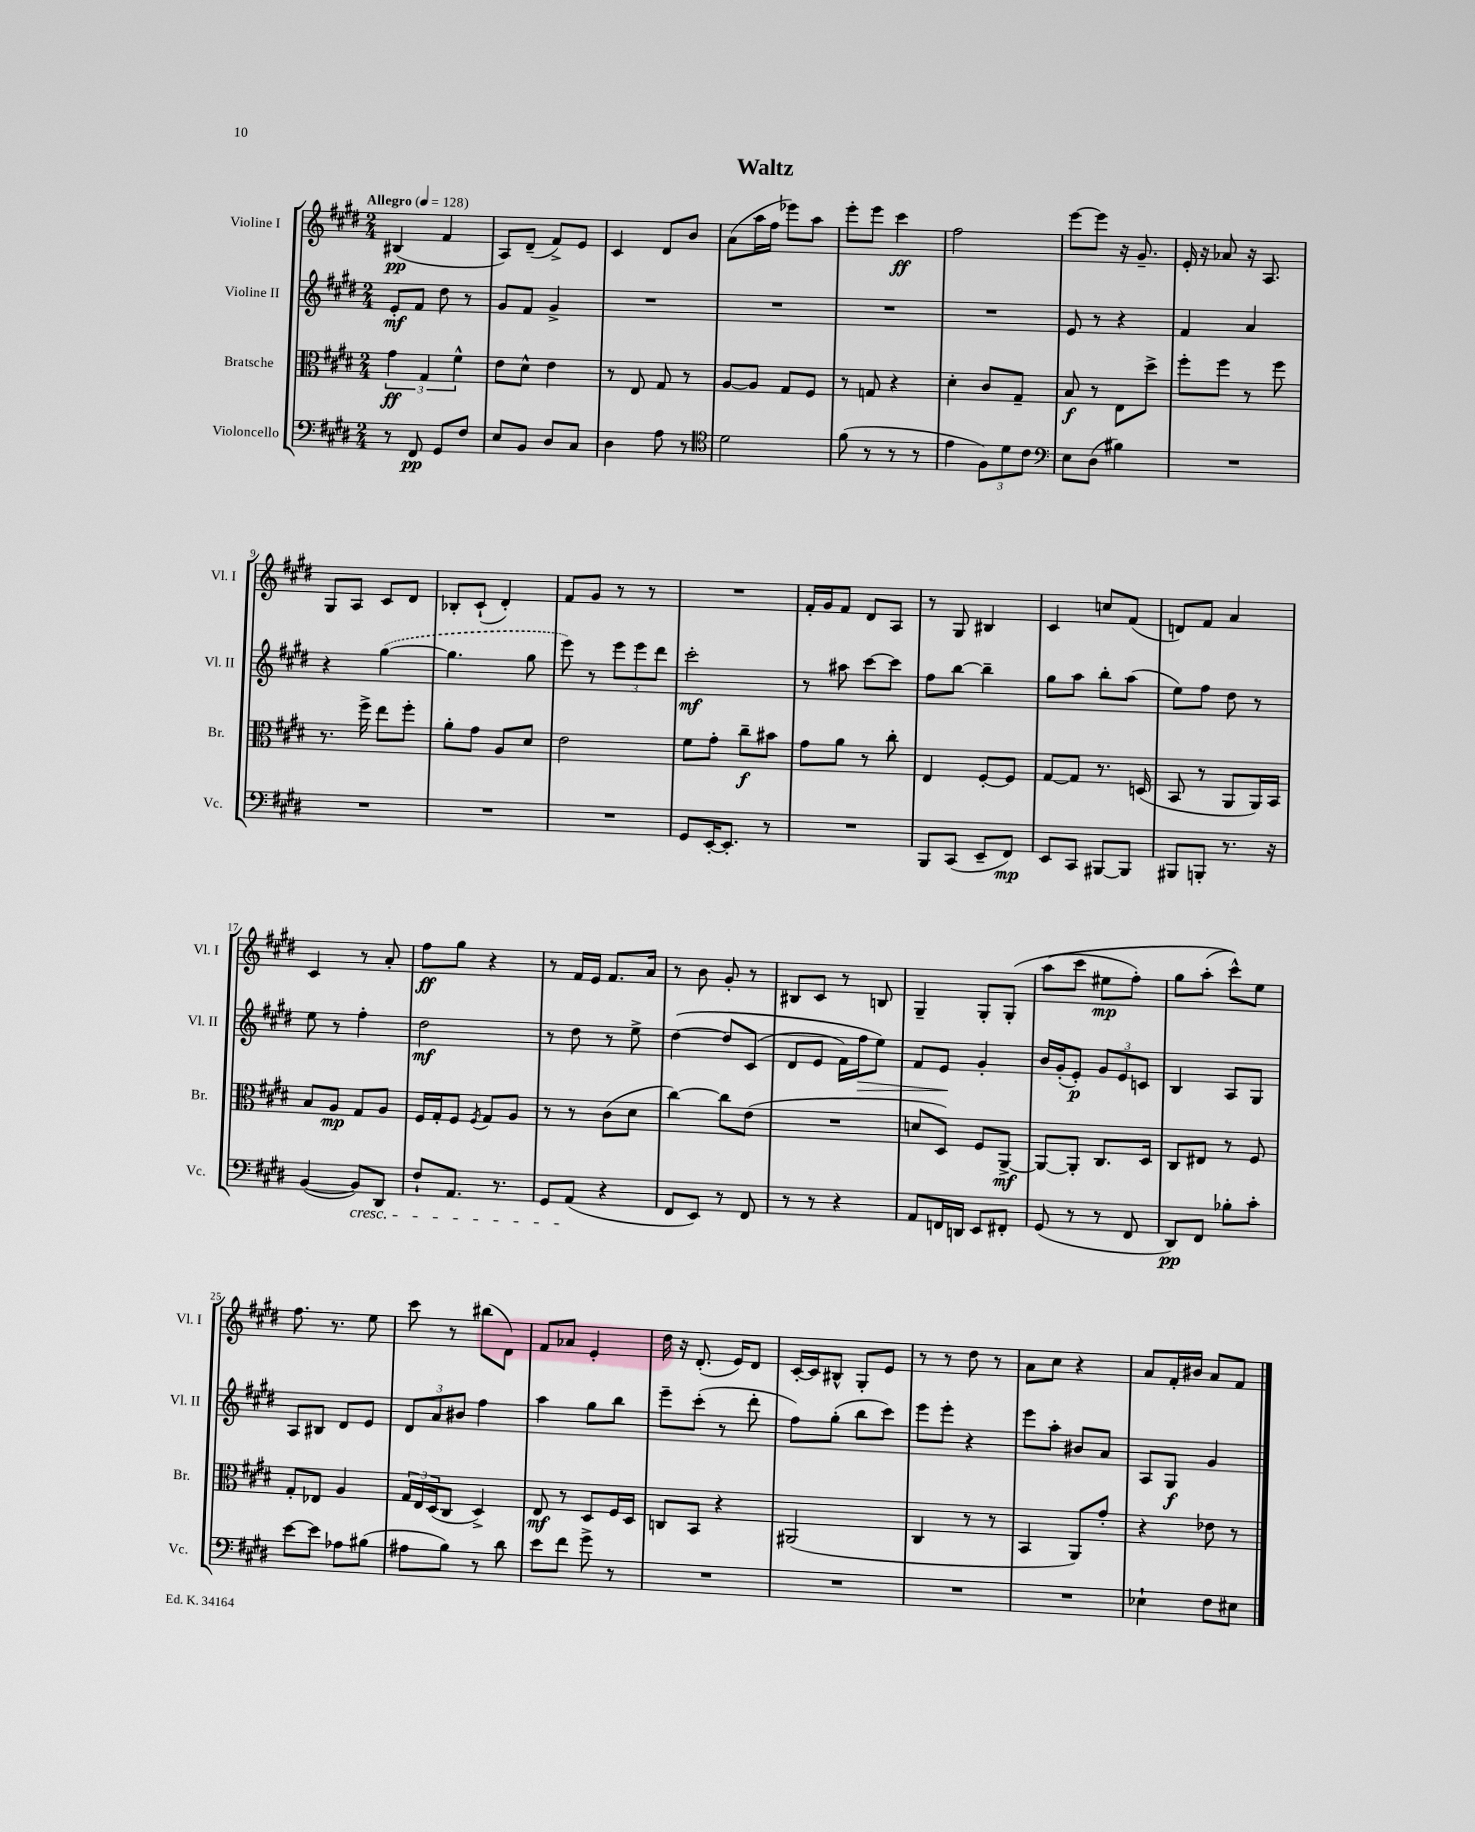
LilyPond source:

\header { title = "Waltz" }
<<
\new StaffGroup <<
\new Staff = "s0" \with { instrumentName = "Violine I" shortInstrumentName = "Vl. I" } {
    \clef treble \key e \major \numericTimeSignature \time 2/4 \tempo "Allegro" 4 = 128
    bis4\pp( fis'4 |
    a8) dis'8--( fis'8->) e'8 |
    cis'4 dis'8 b'8 |
    a'8( a''16 fis''16 ees'''8) a''8 |
    e'''8-. e'''8 cis'''4\ff |
    fis''2 |
    e'''8~ e'''8 r16 gis'8.-- |
    e'16-. r16 aes'8 r16 a8. |
    gis8 a8 cis'8 dis'8 |
    bes8-. cis'8-!( dis'4-.) |
    fis'8 gis'8 r8 r8 |
    R2 |
    fis'16-. gis'16 fis'8 dis'8 a8 |
    r8 gis8 bis4 |
    cis'4 c''8 fis'8( |
    d'8) fis'8 a'4 |
    cis'4 r8 a'8-. |
    fis''8\ff gis''8 r4 |
    r8 fis'16 e'16 fis'8. a'16 |
    r8 b'8 gis'8-. r8 |
    bis8 cis'8 r8 b8 |
    gis4-- gis8-. gis8-.\( |
    a''8( cis'''8 eis''8\mp fis''8-.) |
    gis''8 a''8-.( cis'''8-^)\) e''8 |
    fis''8. r8. e''8 |
    cis'''8 r8 bis''8( dis'8) |
    fis'8 aes'8 e'4-. |
    dis''16 r16 dis'8.-.( e'16) dis'8 |
    cis'16~-. cis'16 bis8-^ gis8-. e'8 |
    r8 r8 dis''8 r8 |
    a'8 cis''8 r4 |
    a'8 fis'16-. bis'16 a'8 fis'8 \bar "|." |
}
\new Staff = "s1" \with { instrumentName = "Violine II" shortInstrumentName = "Vl. II" } {
    \clef treble \key e \major \numericTimeSignature \time 2/4
    e'8-.\mf fis'8 dis''8 r8 |
    gis'8 fis'8 gis'4-> |
    R2 |
    R2 |
    R2 |
    R2 |
    e'8 r8 r4 |
    fis'4 a'4 |
    r4 \once \slurDashed gis''4~( |
    gis''4. gis''8 |
    e'''8) r8 \tuplet 3/2 { e'''8 e'''8 dis'''8 } |
    cis'''2-.\mf |
    r8 ais''8 cis'''8~ cis'''8 |
    fis''8 b''8~ b''4-- |
    gis''8 a''8 b''8-. a''8( |
    e''8) fis''8 dis''8 r8 |
    e''8 r8 fis''4-. |
    dis''2\mf |
    r8 dis''8 r8 e''8-> |
    dis''4~\( dis''8 cis'8( |
    dis'8 e'8 fis'16) fis''16\> e''8\) |
    fis'8 e'8\! gis'4-. |
    b'16 gis'16-.( e'8-.\p) \tuplet 3/2 { gis'8 e'8 c'8 } |
    b4 a8 gis8 |
    a8 bis8 dis'8 e'8 |
    \tuplet 3/2 { dis'8 a'8 bis'8 } fis''4 |
    a''4 gis''8 b''8 |
    e'''8-- cis'''8-.( r8 dis'''8-. |
    fis''8) gis''8-.( b''8 cis'''8) |
    e'''8 e'''8-. r4 |
    e'''8 a''8-. bis'8 a'8 |
    a8 gis8\f gis'4 \bar "|." |
}
\new Staff = "s2" \with { instrumentName = "Bratsche" shortInstrumentName = "Br." } {
    \clef alto \key e \major \numericTimeSignature \time 2/4
    \tuplet 3/2 { gis'4\ff gis4 fis'4-^ } |
    e'8 dis'8-^ e'4 |
    r8 e8 gis8 r8 |
    a8~ a8 gis8 fis8 |
    r8 g8 r4 |
    dis'4-. cis'8 gis8-- |
    b8\f r8 e8 dis''8-> |
    fis''8-. fis''8 r8 fis''8 |
    r8. fis''16-> e''8 fis''8-. |
    a'8-. gis'8 a8 dis'8 |
    e'2 |
    fis'8 gis'8-. cis''8--\f bis'8 |
    gis'8 a'8 r8 cis''8-. |
    e4 fis8~-. fis8 |
    gis8~ gis8 r8. d16( |
    b,8 r8 a,8 a,16) b,16 |
    b8 a8\mp gis8 a8 |
    fis16 gis16-. fis8 \acciaccatura { fis8 } gis8 a8 |
    r8 r8 cis'8( dis'8 |
    cis''4~) cis''8 e'8( |
    R2 |
    d'8 dis8) fis8 a,8~->\mf |
    a,8~ a,8-. cis8. dis16 |
    cis8 eis8 r8 fis8 |
    gis8-. ees8 a4 |
    \tuplet 3/2 { gis16 e16 dis16( } cis8 dis4->) |
    e8\mf r8 dis8 fis16 dis16 |
    c8 b,8 r4 |
    ais,2( |
    cis4 r8 r8 |
    b,4 a,8) gis'8-. |
    r4 ees'8 r8 \bar "|." |
}
\new Staff = "s3" \with { instrumentName = "Violoncello" shortInstrumentName = "Vc." } {
    \clef bass \key e \major \numericTimeSignature \time 2/4
    r8 fis,8\pp gis,8 fis8 |
    e8 b,8 dis8 cis8 |
    dis4 a8 r8 |
    \clef tenor dis'2 |
    fis'8( r8 r8 r8 |
    e'4 \tuplet 3/2 { fis8) dis'8 cis'8 } |
    \clef bass e8 dis8( bis4) |
    R2 |
    R2 |
    R2 |
    R2 |
    gis,8 e,16~-. e,8.-. r8 |
    R2 |
    b,,8 cis,8( e,8-- fis,8\mp) |
    e,8 cis,8 bis,,8~ bis,,8 |
    bis,,8 b,,8-. r8. r16 |
    b,4~( b,8\cresc) dis,8 |
    fis8-! a,8. r8. |
    gis,8 a,8\!( r4 |
    fis,8 e,8) r8 fis,8 |
    r8 r8 r4 |
    a,8 f,16 d,16 e,8 fis,8-. |
    gis,8( r8 r8 fis,8 |
    dis,8\pp) fis,8 bes8-. cis'8-. |
    e'8~ e'8 aes8 bis8( |
    ais8 b8) r8 dis'8 |
    e'8 fis'8 gis'8-> r8 |
    R2 |
    R2 |
    R2 |
    R2 |
    ees4-! fis8 eis8 \bar "|." |
}
>>
>>
